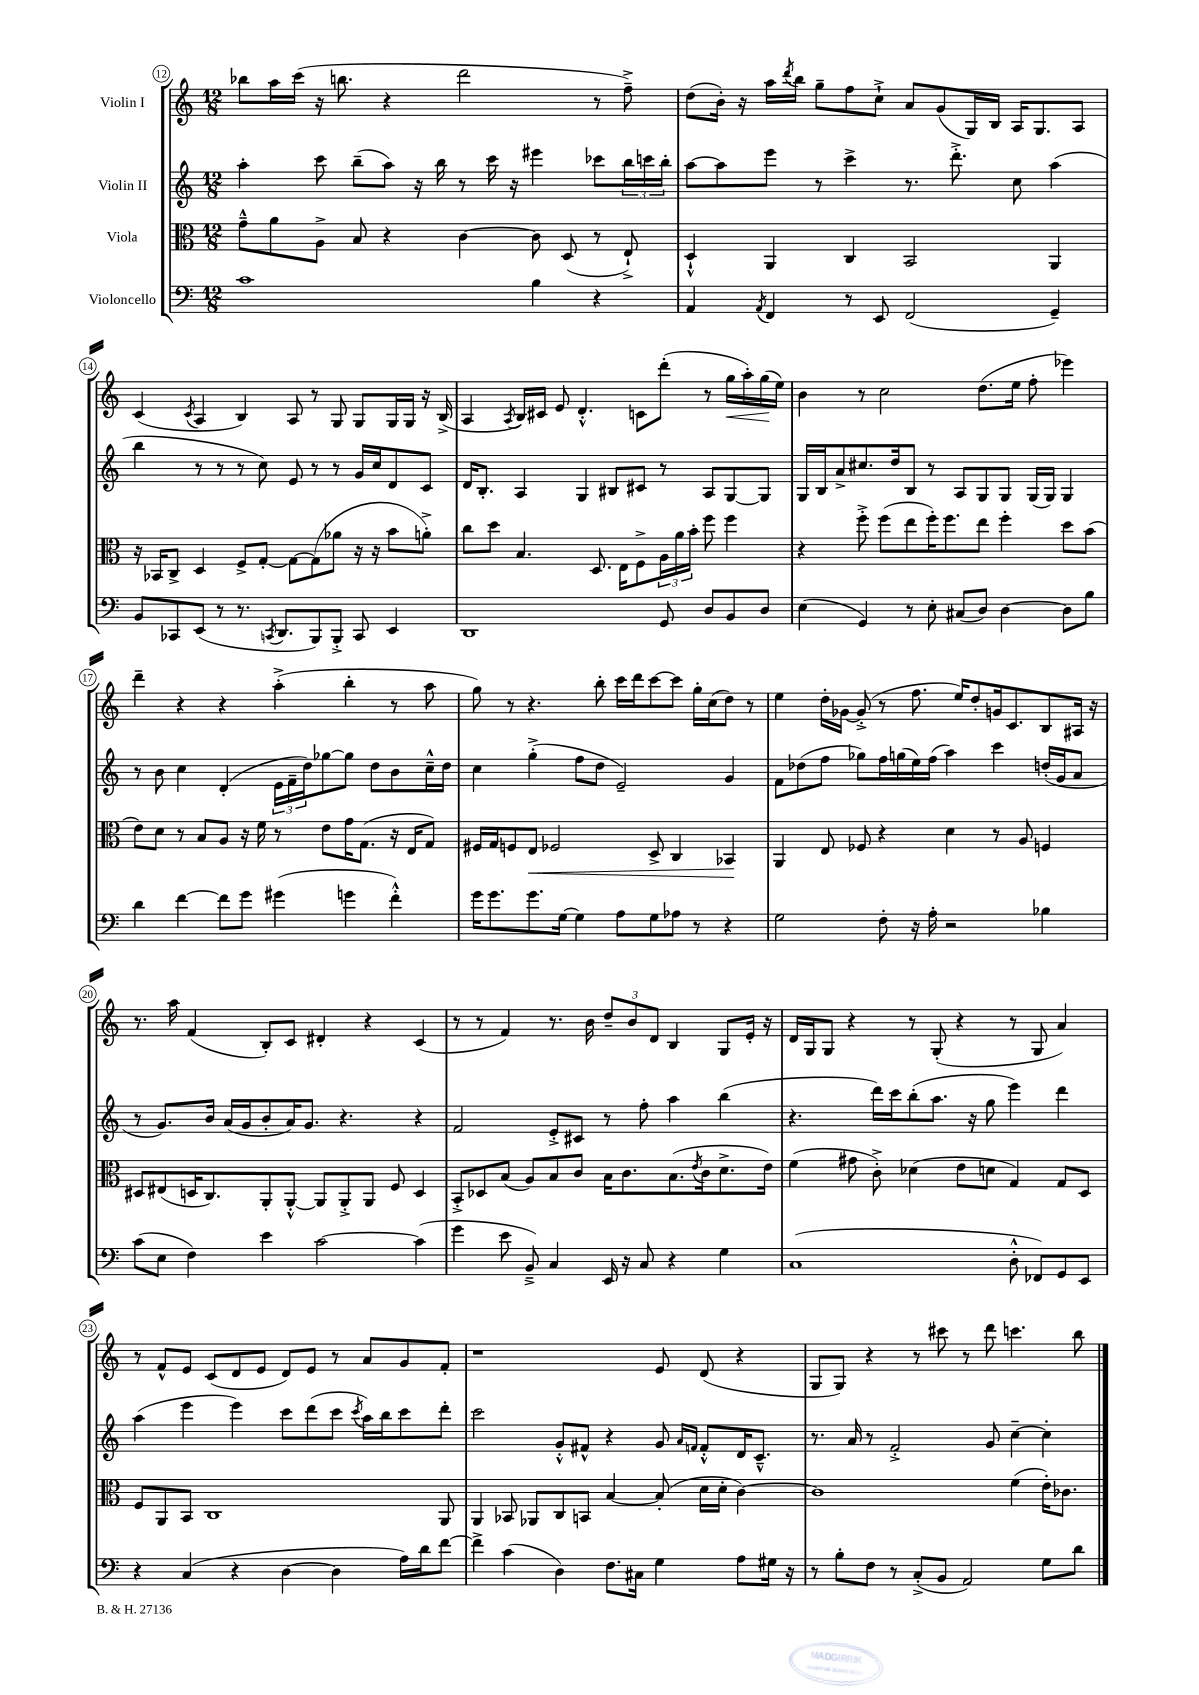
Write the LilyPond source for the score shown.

<<
\new StaffGroup <<
\new Staff = "s0" \with { instrumentName = "Violin I" } {
    \clef treble \key c \major \numericTimeSignature \time 12/8
    bes''8 a''16 c'''16( r16 b''8. r4 d'''2 r8 f''8--->) |
    d''8( b'16-.) r16 a''16 \acciaccatura { d'''8 } b''16 g''8-- f''8 c''8-!-> a'8 g'8( g16) b16 a16 g8. a8 |
    c'4( \acciaccatura { c'8 } a4 b4) a8 r8 g8 g8 g16 g16 r16 b16->( |
    a4 \acciaccatura { a8 } b16) cis'16 e'8 d'4.-.-^ c'8 d'''8-.( r8 g''16\< a''16-.) g''16\!( e''16) |
    b'4 r8 c''2 d''8.( e''16 f''8-. ees'''4) |
    d'''4-- r4 r4 a''4-.->( b''4-. r8 a''8 |
    g''8) r8 r4. b''8-. c'''16 d'''16 c'''8~ c'''8 g''16-. c''16( d''8) r8 |
    e''4 d''16-. ges'16~ ges'8-.->( r8 f''8. e''16) d''8-. g'16 c'8. b8 ais16 r16 |
    r8. a''16 f'4( b8-.) c'8 dis'4-. r4 c'4( |
    r8 r8 f'4) r8. b'16 \tuplet 3/2 { d''8-- b'8 d'8 } b4 g8 e'16-. r16 |
    d'16 g16 g8 r4 r8 g8-.( r4 r8 g8 a'4) |
    r8 f'8-^ e'8 c'8( d'8 e'8 d'8) e'8 r8 a'8 g'8 f'8-. |
    r1 e'8 d'8( r4 |
    g8 g8) r4 r8 cis'''8 r8 d'''8 c'''4. b''8 \bar "|." |
}
\new Staff = "s1" \with { instrumentName = "Violin II" } {
    \clef treble \key c \major \numericTimeSignature \time 12/8
    a''4-. c'''8 b''8--( a''8) r16 b''16 r8 c'''16 r16 eis'''4 ces'''8 \tuplet 3/2 { b''16 c'''16 b''16-. } |
    a''8~ a''8 e'''8 r8 c'''4-> r8. d'''8.-.-> c''8 a''4( |
    b''4 r8 r8 r8 c''8) e'8 r8 r8 g'16 c''16 d'8 c'8 |
    d'16 b8.-. a4 g4 bis8 cis'8 r8 a8 g8~ g8 |
    g16 b16 a'8-> cis''8. d''16 b8 r8 a8 g8 g8 g16( g16) g4 |
    r8 b'8 c''4 d'4-.( \tuplet 3/2 { e'16 f'16-- d''16) } ges''8~ ges''8 d''8 b'8 c''16---^ d''16 |
    c''4 g''4-.->( f''8 d''8 e'2--) g'4 |
    f'8 des''8( f''8 ges''8) f''16 g''16( e''16) f''16( a''4) c'''4 d''16-.( g'16 a'8 |
    r8 g'8.) b'16 a'16( g'16 b'8-. a'16) g'8. r4. r4 |
    f'2 e'8-.-> cis'8 r8 f''8-. a''4 b''4( |
    r4. d'''16) c'''16 b''8-.( a''8. r16 g''8 e'''4) d'''4 |
    a''4( e'''4 e'''4) c'''8 d'''8( c'''8 \acciaccatura { c'''8 } a''16) b''16 c'''8 d'''8-. |
    c'''2 g'8-.-^ fis'8-^ r4 g'8 \grace { a'16 f'16 } f'8-.-^ d'16 c'8.---^ |
    r8. a'16 r8 f'2-.-> g'8 c''4~-- c''4-. \bar "|." |
}
\new Staff = "s2" \with { instrumentName = "Viola" } {
    \clef alto \key c \major \numericTimeSignature \time 12/8
    g'8---^ a'8 a8-> b8 r4 c'4~ c'8 d8( r8 e8-!->) |
    d4-!-^ a,4 c4 b,2 a,4 |
    r16 bes,16 c8-> d4 f8-> g8~-. g8~ g8( aes'8 r16 r16 b'8 a'8-.->) |
    c''8 d''8 b4. d8. e16 f8-> \tuplet 3/2 { a16 a'16 b'16-. } f''8 f''4 |
    r4 f''8-.-> f''8( e''8 f''16-.) f''8. e''8 f''4-. d''8 b'8( |
    e'8) d'8 r8 b8 a8 r16 f'16 r8 e'8 g'16 g8.( r16 e16 g8) |
    fis16 g16 f8 e8\< fes2 d8-> c4 bes,4\! |
    a,4 e8 fes8 r4 d'4 r8 a8 f4 |
    dis8 eis8( d16 c8.) a,8-. a,8~-.-^ a,8 a,8-.-> a,8 f8 d4 |
    b,8-.-> des8 b8( a8) b8 c'8 b16 c'8. b8.( \acciaccatura { e'8 } c'16 d'8.-> e'16) |
    f'4( gis'8 c'8-.->) des'4( e'8 d'8 g4) g8 d8 |
    f8 a,8 b,8 c1 a,8 |
    a,4 bes,8 aes,8 c8 b,8 b4~ b8-.( d'16 d'16-. c'4~) |
    c'1 f'4( e'16-.) ces'8. \bar "|." |
}
\new Staff = "s3" \with { instrumentName = "Violoncello" } {
    \clef bass \key c \major \numericTimeSignature \time 12/8
    c'1 b4 r4 |
    a,4 \acciaccatura { a,8 } f,4 r8 e,8 f,2( g,4--) |
    b,8 ces,8 e,8( r8 r8. \acciaccatura { c,8 } d,8. b,,8) b,,8-.-> c,8 e,4 |
    d,1 g,8 d8 b,8 d8 |
    e4( g,4) r8 e8-. cis8( d8) d4~ d8 b8 |
    d'4 f'4~ f'8 g'8 gis'4( g'4 f'4-.-^) |
    g'16 g'8. g'8. g16~ g4 a8 g8 aes8 r8 r4 |
    g2 f8-. r16 a16-. r2 bes4 |
    c'8( e8 f4) e'4 c'2~ c'4( |
    g'4 e'8 b,8--->) c4 e,16 r16 c8 r4 g4 |
    c1( d8-.-^ fes,8) g,8 e,8 |
    r4 c4( r4 d4~ d4 a16) d'16 f'8~ |
    f'4-> c'4( d4) f8. cis16 g4 a8 gis16 r16 |
    r8 b8-. f8 r8 c8-.->( b,8 a,2) g8 d'8 \bar "|." |
}
>>
>>
\layout { \context { \Score currentBarNumber = #12 \override BarNumber.stencil = #(make-stencil-circler 0.1 0.3 ly:text-interface::print) } }
